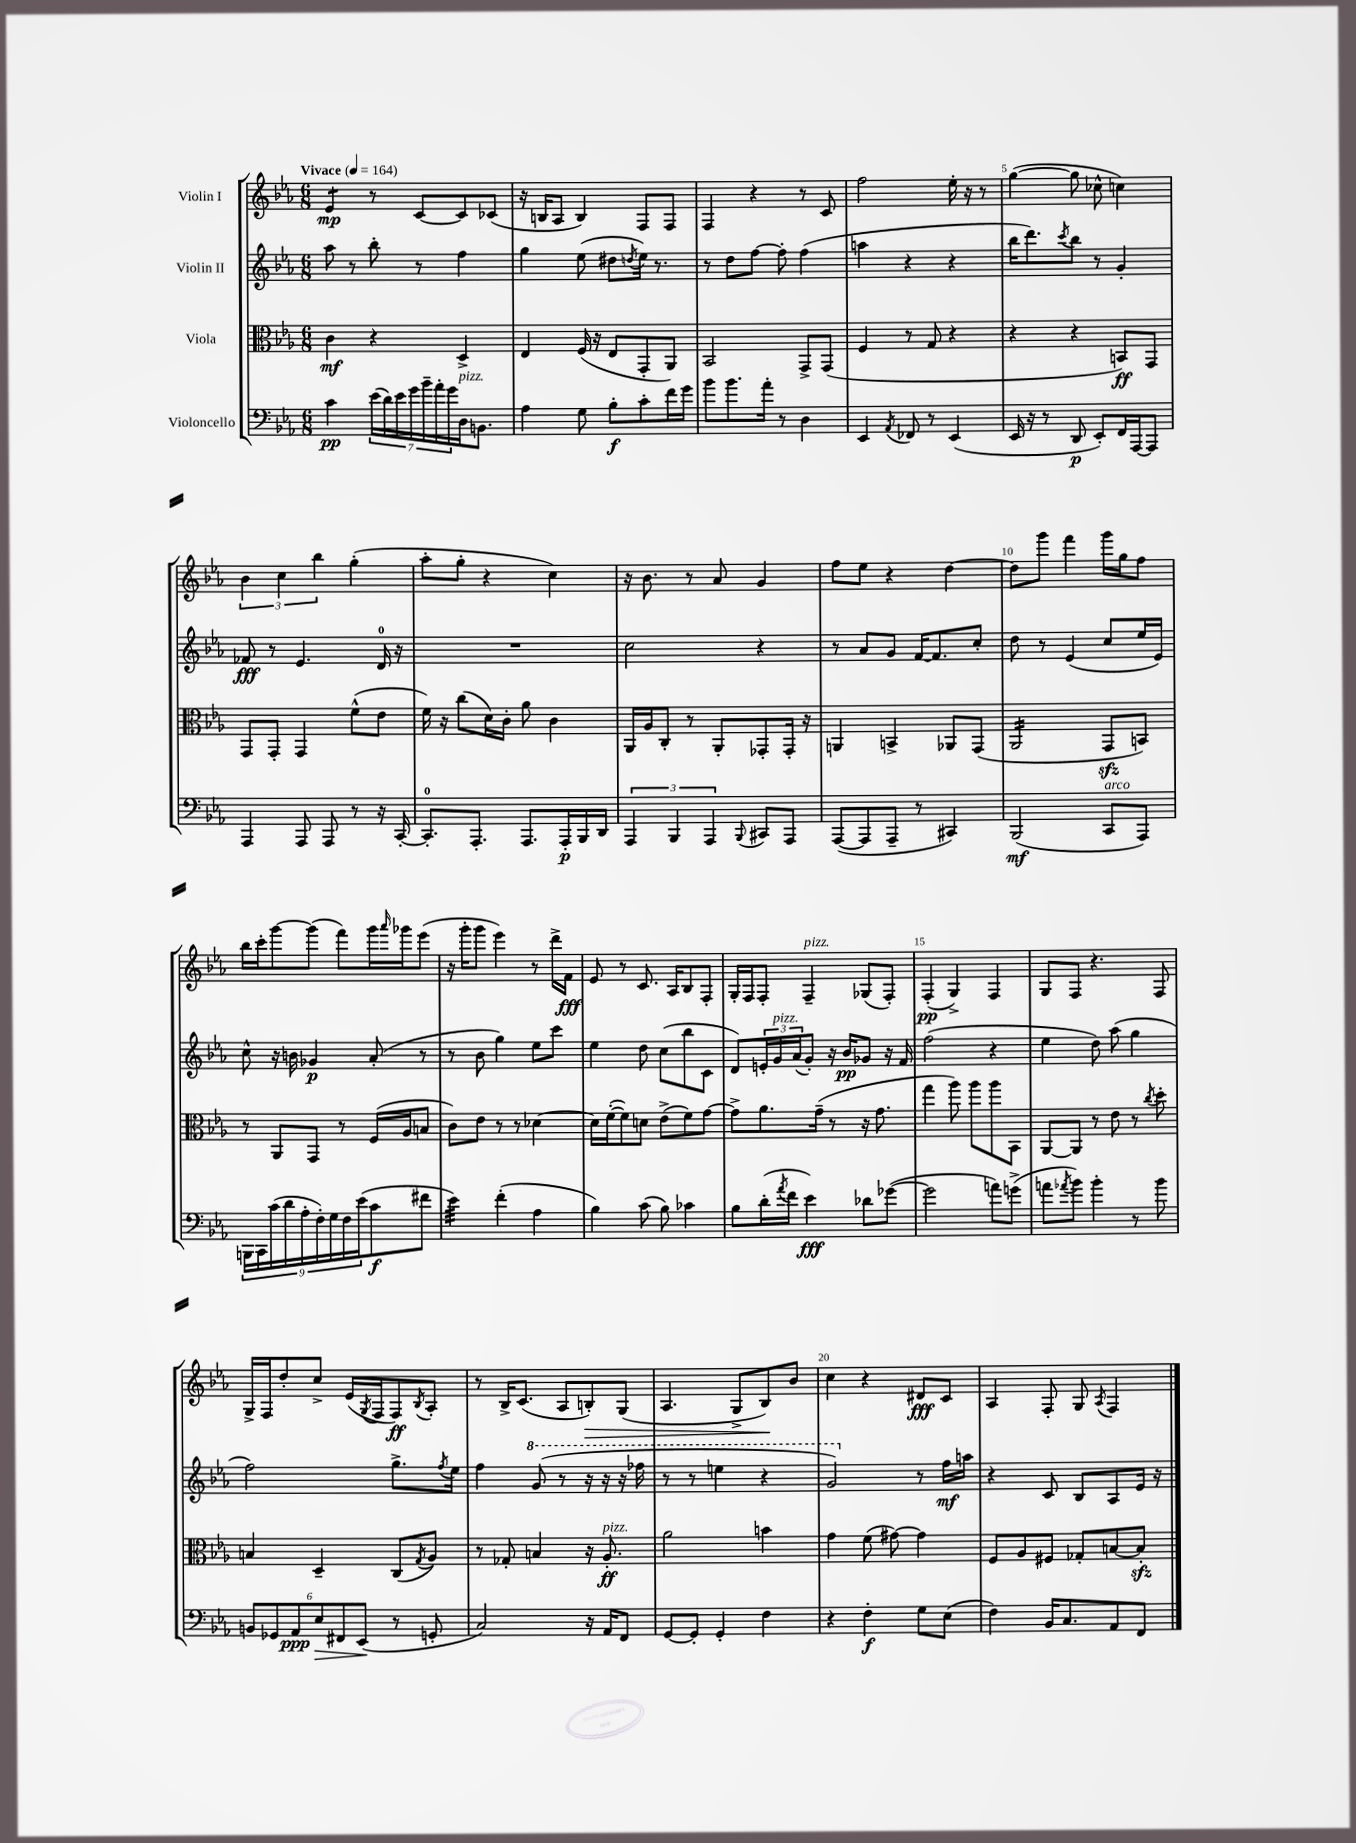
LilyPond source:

<<
\new StaffGroup <<
\new Staff = "s0" \with { instrumentName = "Violin I" } {
    \clef treble \key ees \major \numericTimeSignature \time 6/8 \tempo "Vivace" 4 = 164
    ees'4:8\mp r8 c'8~ c'8 ces'8( |
    r16 b16 aes8 b4) f8 f8 |
    f4 r4 r8 c'8 |
    f''2 ees''16-. r16 r8 |
    g''4~( g''8 ces''8-^ c''4) |
    \tuplet 3/2 { bes'4 c''4 bes''4 } g''4-.( |
    aes''8-. g''8-. r4 c''4) |
    r16 bes'8. r8 aes'8 g'4 |
    f''8 ees''8 r4 d''4~ |
    d''8 g'''8 f'''4 g'''16 g''16 f''8 |
    bes''16 c'''16-. g'''8~ g'''8( f'''8) g'''16 \grace { aes'''16 } ges'''16 ees'''8( |
    r16 g'''16-. g'''8 ees'''4) r8 d'''16-> f'16\fff |
    ees'8 r8 c'8. aes16 bes8 f8-. |
    g16-. f16 f8-. f4--^\markup { \italic "pizz." } ges8( f8-.) |
    f4-.\pp( g4->) f4 |
    g8 f8 r4. f8 |
    g16-> f16 d''8-. c''8-> ees'16( \acciaccatura { g8 } f16 f8\ff) \acciaccatura { bes8 } aes8-. |
    r8 bes16-> c'8.( aes8 b8-.\>) g8( |
    aes4. g8-> bes8\!) bes'8 |
    c''4 r4 dis'8\fff c'8 |
    aes4 f8-. g8 \acciaccatura { aes8 } f4 \bar "|." |
}
\new Staff = "s1" \with { instrumentName = "Violin II" } {
    \clef treble \key ees \major \numericTimeSignature \time 6/8
    aes''8 r8 bes''8-. r8 f''4 |
    g''4 ees''8( dis''8 \acciaccatura { d''8 } ees''16) r8. |
    r8 d''8 f''8~ f''8-. f''4( |
    a''4 r4 r4 |
    bes''16 d'''8.) \acciaccatura { c'''8 } bes''8 r8 g'4-. |
    fes'8\fff r8 ees'4. d'16-0 r16 |
    R2. |
    c''2 r4 |
    r8 aes'8 g'8 f'16~ f'8. c''8-. |
    d''8 r8 ees'4( c''8 ees''16 ees'16) |
    c''8-^ r16 b'16 ges'4\p aes'8-.( r8 |
    r8 bes'8 g''4) ees''8 c'''8 |
    ees''4 d''8 c''8( bes''8 c'8 |
    d'8) \tuplet 3/2 { e'16-. g'16^\markup { \italic "pizz." } aes'16( } g'8-.) r16 bes'16\pp ges'8 r16 f'16 |
    f''2( r4 |
    ees''4 d''8) aes''8( g''4 |
    f''2) g''8.-> \acciaccatura { f''8 } ees''16 |
    f''4 \ottava #1 g''8( r8 r16 r16 r16 fes'''16 |
    r8 r8 e'''4 r4 |
    g''2) \ottava #0 r8 f''16\mf a''16 |
    r4 c'8 bes8 aes8 ees'16 r16 \bar "|." |
}
\new Staff = "s2" \with { instrumentName = "Viola" } {
    \clef alto \key ees \major \numericTimeSignature \time 6/8
    c'4\mf r4 d4-> |
    ees4 f16( r16 ees8 g,8-. aes,8) |
    bes,2 g,8-> g,8( |
    f4 r8 g8 r4 |
    r4 r4 b,8\ff) g,8 |
    g,8 g,8-. g,4 f'8-^( ees'8 |
    f'16) r16 c''8( d'16) c'16-. aes'8 c'4 |
    aes,16 aes16 c8-. r8 aes,8-. ges,8-. ges,16-. r16 |
    a,4 b,4-> aes,8 g,8( |
    aes,2:16 g,8\sfz b,8) |
    r8 aes,8 g,8 r8 f16( aes16 b8 |
    c'8) ees'8 r8 r8 des'4~ |
    des'16 f'16~-.( f'8) d'8 ees'8->( f'8) g'8~ |
    g'8-> aes'8. g'16--( r8 r16 g'8. |
    g''4 aes''8) aes''8 aes''8 bes,8 |
    aes,8~ aes,8 r8 ees'8 r8 \acciaccatura { c''8 } d''8-. |
    b4 d4-- c8( \acciaccatura { g8 } aes8) |
    r8 ges8-. b4 r16 aes8.-.\ff^\markup { \italic "pizz." } |
    aes'2 b'4 |
    g'4 f'8( gis'8~) gis'4 |
    f8 aes8 fis8 ges8-. b8~ b8-.\sfz \bar "|." |
}
\new Staff = "s3" \with { instrumentName = "Violoncello" } {
    \clef bass \key ees \major \numericTimeSignature \time 6/8
    c'4\pp \tuplet 7/4 { ees'16( d'16) ees'16 g'16 bes'16-- aes'16-. g'16 } d16^\markup { \italic "pizz." } b,8. |
    aes4 g8 bes8-.\f c'8-. f'16 g'16 |
    bes'8 bes'8. aes'16-. r8 d4 |
    ees,4 \acciaccatura { aes,8 } fes,8 r8 ees,4( |
    ees,16 r16 r8 d,8\p ees,8-.) f,16 aes,,16~ aes,,8 |
    aes,,4 aes,,8 aes,,8 r8 r16 c,16~-. |
    c,8.-0-. aes,,8.-. aes,,8. aes,,16-.\p bes,,16 d,16 |
    \tuplet 3/2 { aes,,4 bes,,4 aes,,4 } \appoggiatura { bes,,8 } cis,8 aes,,8 |
    aes,,8~( aes,,8 aes,,8-- r8 cis,4) |
    bes,,2\mf( c,8^\markup { \italic "arco" } aes,,8) |
    \tuplet 9/8 { b,,16 c,16 c'16( d'16 aes16-. f16-.) g16 f16 ees'16( } c'8\f fis'8 |
    ees'4:32) f'4-.( aes4 |
    bes4) c'8( bes8) ces'4 |
    bes8 d'16-.( \acciaccatura { aes'8 } f'16 ees'4\fff) des'8 ges'8~( |
    ges'2 a'8) g'8->( |
    a'8 \acciaccatura { aes'8 } bes'8) bes'4-. r8 bes'8 |
    \tuplet 6/4 { b,8 ges,8 aes,8\ppp ees8\> fis,8 ees,8\!( } r8 g,8-. |
    c2) r16 aes,16 f,8 |
    g,8~ g,8-. g,4-. f4 |
    r4 f4-.\f g8 ees8( |
    f4) bes,16 c8. aes,8 f,8 \bar "|." |
}
>>
>>
\layout { \context { \Score \override BarNumber.break-visibility = ##(#f #t #t) barNumberVisibility = #(every-nth-bar-number-visible 5) } }
